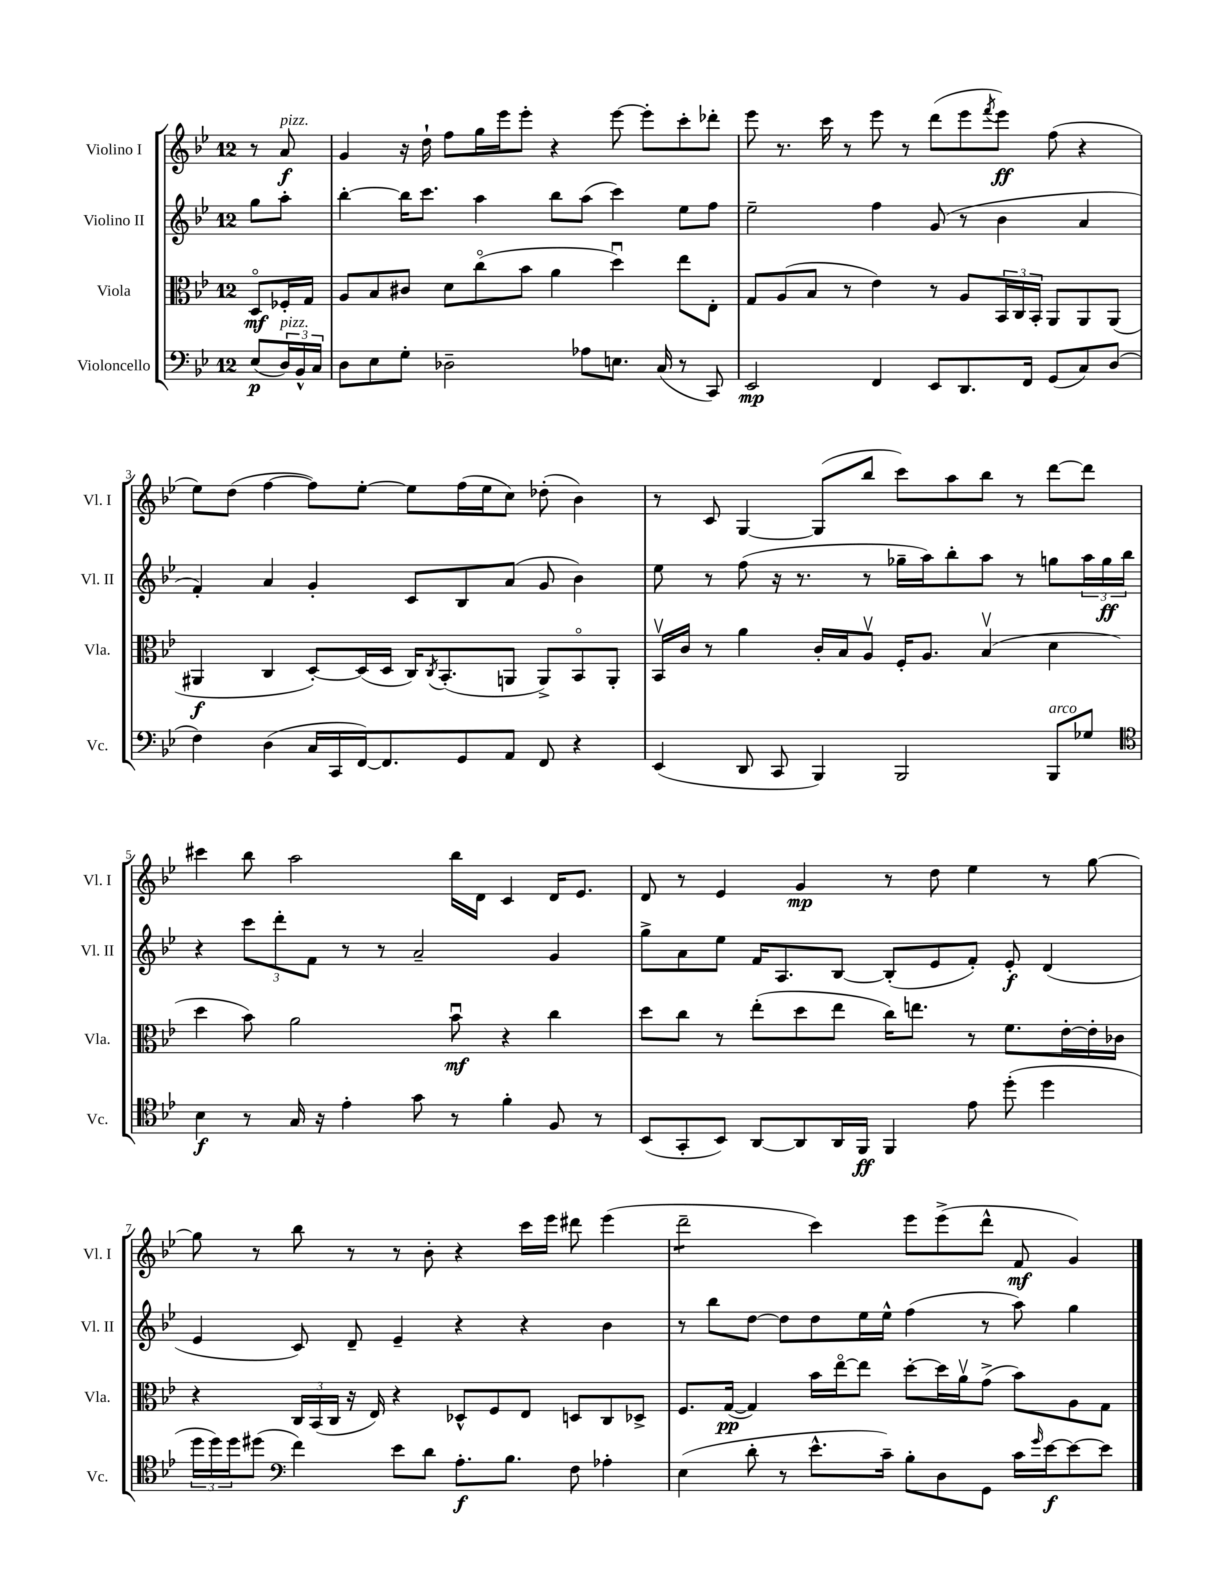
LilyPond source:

<<
\new StaffGroup <<
\new Staff = "s0" \with { instrumentName = "Violino I" shortInstrumentName = "Vl. I" } {
    \clef treble \key bes \major \once \override Staff.TimeSignature.style = #'single-digit \time 12/8 \partial 4
    r8 a'8\f^\markup { \italic "pizz." } |
    g'4 r16 d''16-! f''8 g''16 ees'''16 ees'''8-. r4 ees'''8~ ees'''8-. c'''8-. des'''8-. |
    ees'''8 r8. c'''16 r8 ees'''8 r8 d'''8( ees'''8 \acciaccatura { f'''8 } ees'''8\ff) f''8( r4 |
    ees''8) d''8( f''4~ f''8) ees''8~-. ees''8 f''16( ees''16 c''8) des''8-.( bes'4) |
    r8 c'8 g4~ g8( bes''8 c'''8) a''8 bes''8 r8 d'''8~ d'''8 |
    cis'''4 bes''8 a''2 bes''16 d'16 c'4 d'16 ees'8. |
    d'8 r8 ees'4 g'4\mp r8 d''8 ees''4 r8 g''8~ |
    g''8 r8 bes''8 r8 r8 bes'8-. r4 c'''16 ees'''16 dis'''8 ees'''4( |
    d'''2:8-- c'''4) ees'''8 ees'''8->( d'''8-^ f'8\mf g'4) \bar "|." |
}
\new Staff = "s1" \with { instrumentName = "Violino II" shortInstrumentName = "Vl. II" } {
    \clef treble \key bes \major \once \override Staff.TimeSignature.style = #'single-digit \time 12/8 \partial 4
    g''8 a''8-. |
    bes''4~-. bes''16 c'''8. a''4 bes''8 a''8( c'''4) ees''8 f''8 |
    ees''2-- f''4 g'8( r8 bes'4 a'4 |
    f'4-.) a'4 g'4-. c'8 bes8 a'8( g'8 bes'4) |
    ees''8 r8 f''8( r16 r8. r8 ges''16-- a''16) bes''8-. a''8 r8 g''8 \tuplet 3/2 { a''16 g''16\ff bes''16 } |
    r4 \tuplet 3/2 { c'''8 d'''8-. f'8 } r8 r8 a'2-- g'4 |
    g''8-> a'8 ees''8 f'16 a8. bes8~ bes8-.( ees'8 f'8-.) ees'8-.\f d'4( |
    ees'4 c'8) d'8-- ees'4-- r4 r4 bes'4 |
    r8 bes''8 d''8~ d''8 d''8 ees''16 ees''16-^ f''4( r8 a''8) g''4 \bar "|." |
}
\new Staff = "s2" \with { instrumentName = "Viola" shortInstrumentName = "Vla." } {
    \clef alto \key bes \major \once \override Staff.TimeSignature.style = #'single-digit \time 12/8 \partial 4
    d8\flageolet\mf fes16-. g16 |
    a8 bes8 cis'8 d'8 c''8\flageolet( bes'8 a'4 d''4\downbow) ees''8 ees8-. |
    g8 a8( bes8 r8 ees'4) r8 a8 \tuplet 3/2 { bes,16 c16 bes,16-. } a,8 a,8 a,8( |
    ais,4\f c4 d8~-.) d16( d16 c16) \acciaccatura { c8 } bes,8.-.( a,8 a,8->) bes,8\flageolet a,8-. |
    bes,16\upbow c'16 r8 a'4 c'16-. bes16 a8\upbow f16-. a8. bes4\upbow( d'4 |
    d''4 bes'8) a'2 bes'8\downbow\mf r4 c''4 |
    d''8 c''8 r8 ees''8-.( d''8 ees''8 c''16) e''8. r8 f'8. ees'16~-. ees'16-. ces'16 |
    r4 \tuplet 3/2 { c16 bes,16( c16 } r16 ees16) r4 des8-^ f8 ees8 d8 c8 des8-> |
    f8. g16~\pp( g4) bes'16 ees''16~\flageolet ees''8 d''8~-. d''16 a'16\upbow g'8->( bes'8) a8 g8 \bar "|." |
}
\new Staff = "s3" \with { instrumentName = "Violoncello" shortInstrumentName = "Vc." } {
    \clef bass \key bes \major \once \override Staff.TimeSignature.style = #'single-digit \time 12/8 \partial 4
    ees8\p( \tuplet 3/2 { d16^\markup { \italic "pizz." }) bes,16-^ c16 } |
    d8 ees8 g8-. des2-- aes8 e8. c16( r8 c,8) |
    ees,2\mp f,4 ees,8 d,8. f,16 g,8( c8) d8( |
    f4) d4( c16 c,16 f,16~) f,8. g,8 a,8 f,8 r4 |
    ees,4( d,8 c,8 bes,,4) bes,,2 bes,,8^\markup { \italic "arco" } ges8 |
    \clef tenor bes4\f r8 g16 r16 ees'4-. g'8 r8 f'4-. f8 r8 |
    bes,8( g,8-. bes,8) a,8~ a,8 a,16 f,16\ff f,4 ees'8 d''8-.( d''4 |
    \tuplet 3/2 { d''16 d''16) d''16 } dis''8( \clef bass f'4) ees'8 d'8 a8.-.\f bes8. f8 aes4-. |
    ees4( d'8-. r8 ees'8.-^ c'16--) bes8-. d8 g,8 c'16 \grace { g'16 } ees'16~\f ees'8~ ees'8 \bar "|." |
}
>>
>>
